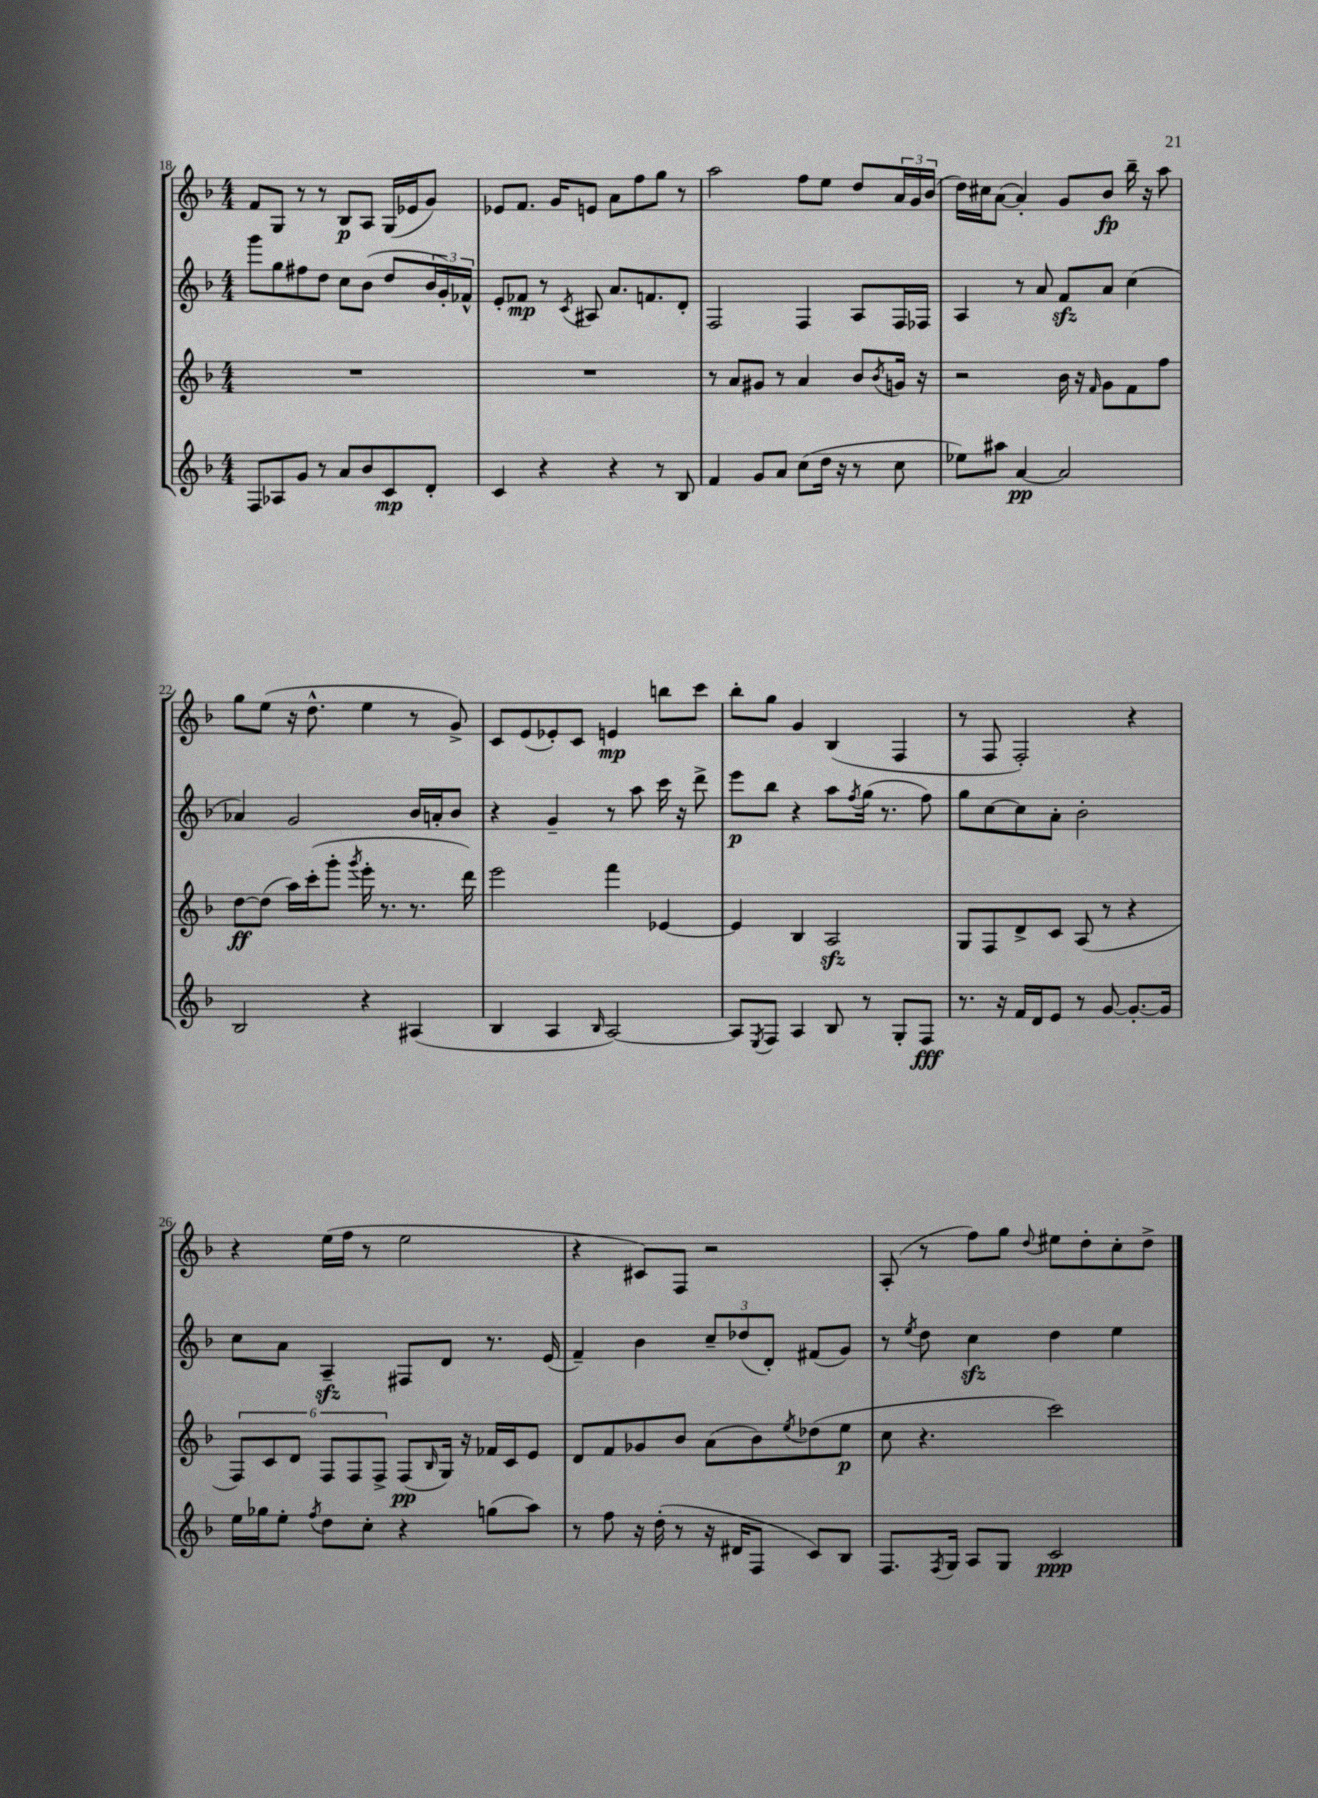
<<
\new StaffGroup <<
\new Staff = "s0" {
    \clef treble \key f \major \numericTimeSignature \time 4/4
    f'8 g8 r8 r8 bes8\p a8 g16( ees'16 g'8) |
    ees'8 f'8. g'16 e'8 a'8 f''8 g''8 r8 |
    a''2 f''8 e''8 d''8 \tuplet 3/2 { a'16 g'16 bes'16( } |
    d''16) cis''16 a'8~( a'4-.) g'8 bes'8\fp bes''16-- r16 a''8 |
    g''8 e''8( r16 d''8.-^ e''4 r8 g'8->) |
    c'8 e'8( ees'8-.) c'8 e'4\mp b''8 c'''8 |
    bes''8-. g''8 g'4 bes4( f4 |
    r8 f8 f2-.) r4 |
    r4 e''16( f''16 r8 e''2 |
    r4 cis'8) f8 r2 |
    a8-.( r8 f''8) g''8 \appoggiatura { d''8 } eis''8 d''8-. c''8-. d''8-> \bar "|." |
}
\new Staff = "s1" {
    \clef treble \key f \major \numericTimeSignature \time 4/4
    g'''8 g''8 fis''8 d''8 c''8 bes'8( d''8 \tuplet 3/2 { bes'16 g'16-.) fes'16-^ } |
    e'8-. fes'8\mp r8 \acciaccatura { c'8 } ais8 a'8. f'8. d'8-. |
    f2 f4 a8 f16 fes16 |
    a4 r8 a'8 f'8\sfz a'8 c''4( |
    aes'4) g'2 bes'16 a'16-. bes'8 |
    r4 g'4-- r8 a''8 c'''16 r16 d'''8-> |
    e'''8\p bes''8 r4 a''8 \acciaccatura { f''8 } g''16( r8. f''8) |
    g''8 c''8~ c''8 a'8-. bes'2-. |
    c''8 a'8 a4--\sfz fis8 d'8 r8. e'16( |
    f'4--) bes'4 \tuplet 3/2 { c''8-- des''8( d'8-.) } fis'8( g'8) |
    r8 \acciaccatura { e''8 } d''8 c''4\sfz d''4 e''4 \bar "|." |
}
\new Staff = "s2" {
    \clef treble \key f \major \numericTimeSignature \time 4/4
    R1 |
    R1 |
    r8 a'8 gis'8 r8 a'4 bes'8 \acciaccatura { bes'8 } g'16 r16 |
    r2 bes'16 r16 \grace { f'16 } g'8 f'8 f''8 |
    d''8~\ff d''8( a''16) c'''16-.( g'''8-. \acciaccatura { g'''8 } e'''16-. r8. r8. d'''16) |
    e'''2 f'''4 ees'4~ |
    ees'4 bes4 a2\sfz |
    g8 f8 d'8-> c'8 a8( r8 r4 |
    \tuplet 6/4 { f8) c'8 d'8 f8 f8 f8-> } f8\pp( \grace { bes16 } g16) r16 fes'16 c'16 e'8 |
    d'8 f'8 ges'8 bes'8 a'8( bes'8) \acciaccatura { e''8 } des''8( e''8\p |
    c''8 r4. c'''2) \bar "|." |
}
\new Staff = "s3" {
    \clef treble \key f \major \numericTimeSignature \time 4/4
    f8 aes8 g'8 r8 a'8 bes'8 c'8\mp d'8-. |
    c'4 r4 r4 r8 bes8 |
    f'4 g'8 a'8 c''8( d''16 r16 r8 c''8 |
    ees''8) ais''8 a'4~\pp a'2 |
    bes2 r4 ais4( |
    bes4 a4 \grace { bes16 } a2~) |
    a8 \acciaccatura { e8 } f8 a4 bes8 r8 g8-. f8\fff |
    r8. r16 f'16 d'16 e'8 r8 g'8~ g'8.~-. g'16 |
    e''16 ges''16 e''8-. \acciaccatura { f''8 } d''8 c''8-. r4 g''8( a''8) |
    r8 f''8 r16 d''16-.( r8 r16 dis'16 f8 c'8) bes8 |
    f8. \acciaccatura { f8 } g16 a8 g8 c'2\ppp \bar "|." |
}
>>
>>
\layout { \context { \Score currentBarNumber = #18 } }
